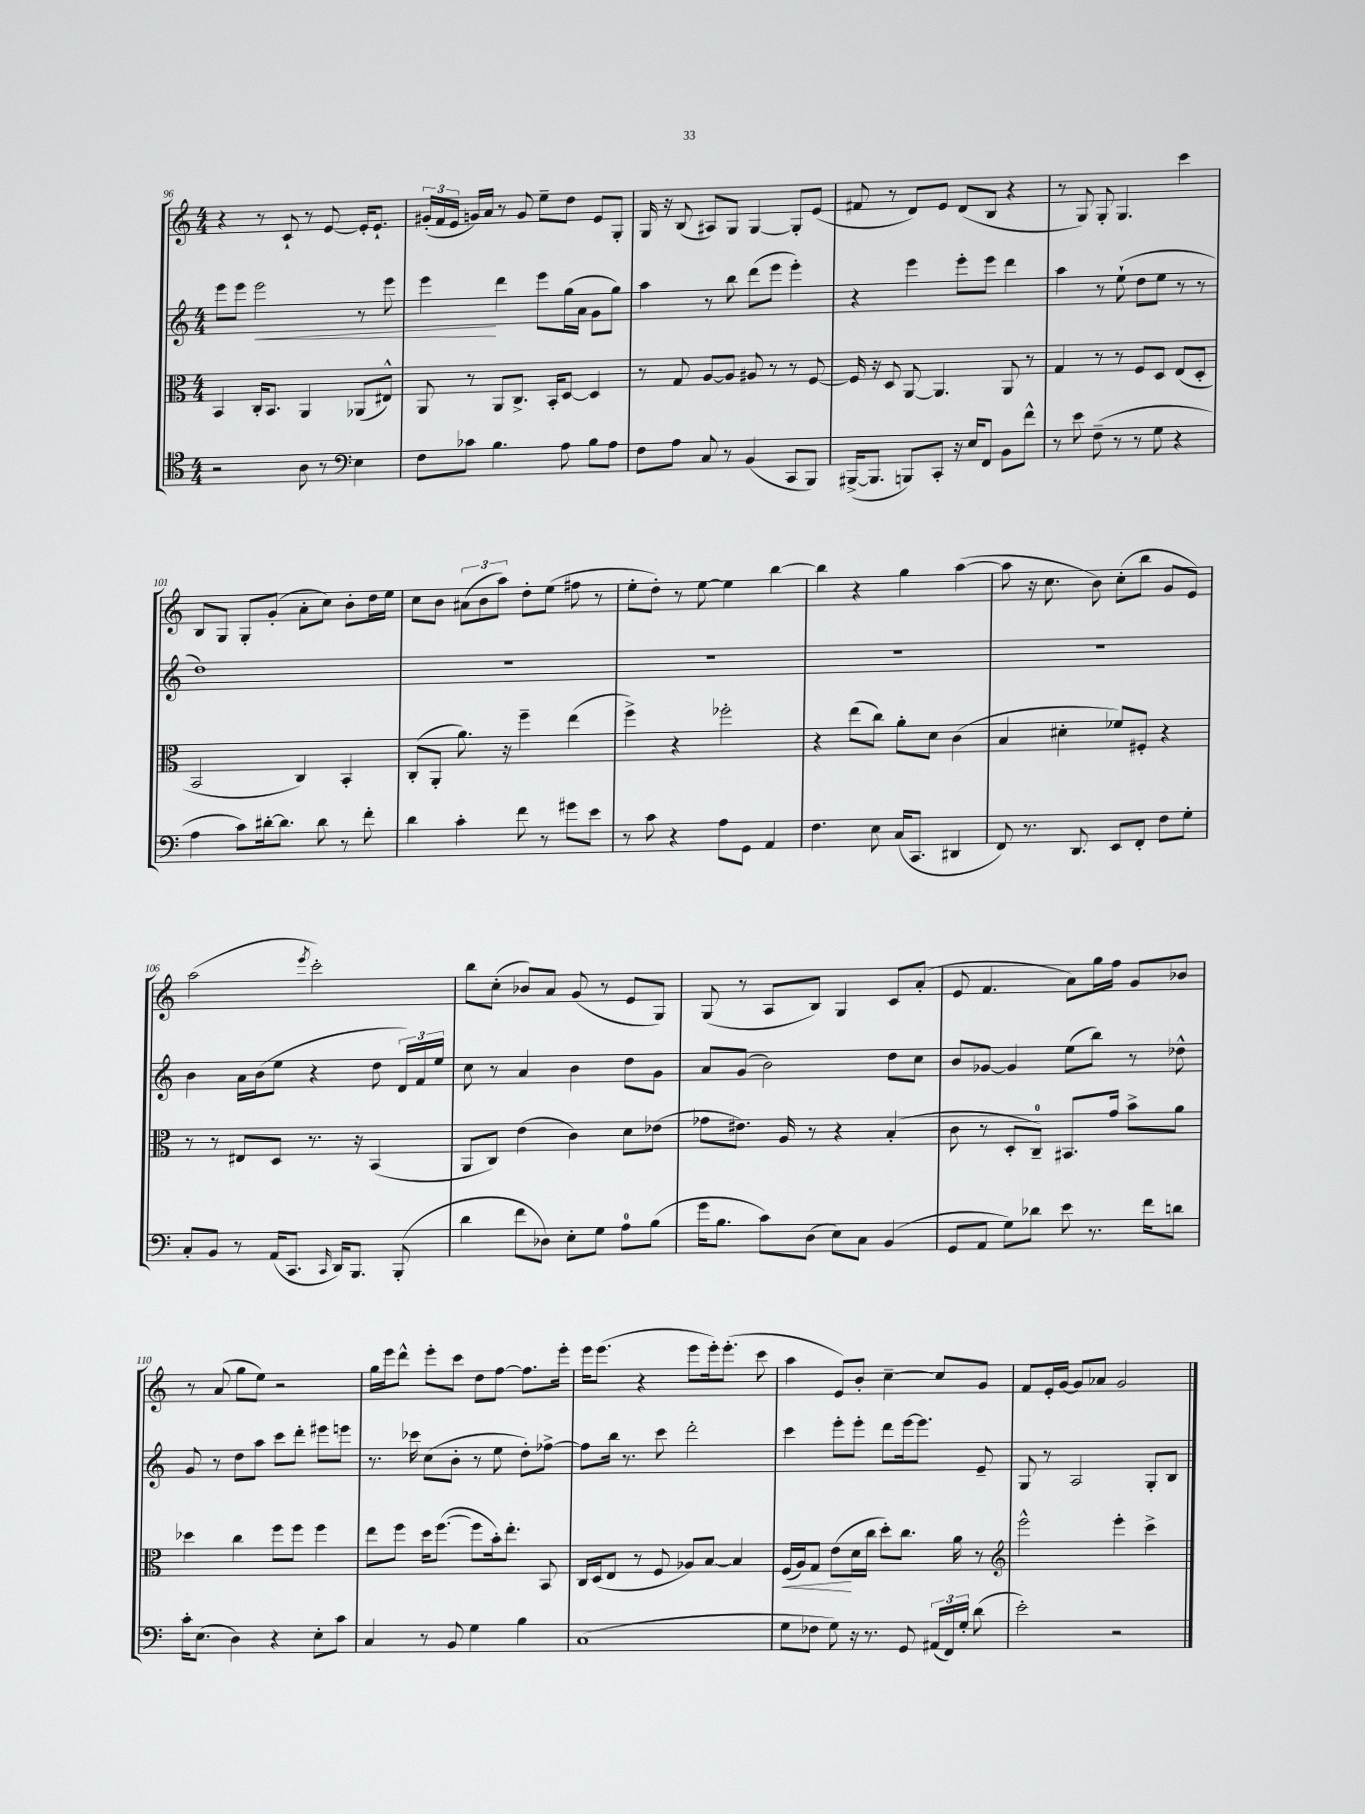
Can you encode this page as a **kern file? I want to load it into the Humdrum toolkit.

**kern	**kern	**kern	**kern
*staff4	*staff3	*staff2	*staff1
*clefC4	*clefC3	*clefG2	*clefG2
*k[]	*k[]	*k[]	*k[]
*M4/4	*M4/4	*M4/4	*M4/4
2r	4BB/	8eee\L	4r
.	.	8eee\J	.
.	16C'/LK	2eee\	8r
.	8.BB/J	.	.
.	.	.	8c`/
8A\	4AA/	.	8r
8r	.	.	[8e/
*clefF4	*	*	*
4E\	(8AA-/L	8r	16e'/]LK
.	.	.	8.e`/J
.	8E#^^/J)	8eee\	.
=	=	=	=
8F\L	8AA/	4eee\	(24g#'/LL
.	.	.	24f/
.	.	.	24e/JJ
8c-\J	8r	.	16g/LL)
.	.	.	16a/JJ
4.B\	8AA/L	4ddd\	8r
.	8.C^/J	.	8g/
.	.	8eee\L	8ee~\L
.	16BB'/LK	.	.
8A\	[8D/J	(16gg\L	8dd\J
.	.	16a\JJ	.
8B\L	4D/]	8g\L	8e/L
8A\J	.	8gg\J)	8G'/J
=	=	=	=
8F\L	8r	4aa\	16G/
.	.	.	16r
8A\J	8G/	.	(8B/
8C/	[8A/L	8r	8A#/L)
8r	8A/]J	8bb\	8G/J
(4BB/	8A#/	(8ddd\L	[4G/
.	8r	8eee\J	.
8CC/L	8r	4eee'\)	8G'/]L
8BBB/J)	[8F/	.	(8e/J
=	=	=	=
([16BBB#^/LK	16F/]	4r	8f#/
8.BBB#/]J	16r	.	.
.	8D/	.	8r
8BBB/L)	[8AA/	4eee\	8d/L)
8CC'/J	4.AA/]	.	8e/J
16r	.	8eee'\L	(8d/L
16E/LK	.	.	.
8FF/J	.	8eee\J	8B/J
8BB\L	8AA/	4ddd\	4r
8f^^\J	8r	.	.
=	=	=	=
8r	4G/	4aa\	8r
8e\	.	.	8G/)
(8F~\	8r	8r	8G'/
8r	8r	(8ee`\	4.G/
8r	8F/L	8dd\L	.
8G\	8D/J	8ee\J	.
4r	(8E/L	8r	4ccc\
.	8D'/J	8r	.
=	=	=	=
4A\	2BB/	1dd)	8B/L
.	.	.	8G/J
8c\L)	.	.	8G'/L
[16d#'\k	.	.	(8g'/J
8.d#\]J	.	.	.
.	4C/)	.	8a'\L
8d#\	.	.	8cc\J)
8r	4BB'/	.	8b'\L
8f'\	.	.	16dd\L
.	.	.	16ee\JJ
=	=	=	=
4d\	(8C'/L	1r	8cc\L
.	8AA'/J	.	8b\J
4c'\	8.a\)	.	(12a#\L
.	.	.	12b\
.	.	.	12aa\J)
.	16r	.	.
8f\	4ff~\	.	8dd'\L
8r	.	.	(8ee\J
8g#\L	(4ee\	.	8ff#\
8e\J	.	.	8r
=	=	=	=
8r	4ff^\)	1r	8ee'\L
8c\	.	.	8dd'\J)
4r	4r	.	8r
.	.	.	[8ee\
8A\L	2ff-'\	.	4ee\]
8GG\J	.	.	.
4AA/	.	.	[4bb\
=	=	=	=
4.F\	4r	1r	4bb\]
.	(8ee\L	.	4r
8E\	8cc\J)	.	.
(16C/LK	8a'\L	.	4gg\
8.CC/J	.	.	.
.	8d\J	.	.
4DD#/	(4c\	.	([4aa\
=	=	=	=
8FF/)	4B/	1r	8aa\]
8.r	.	.	16r
.	.	.	8.cc\
.	4d#'\	.	.
8.DD/	.	.	.
.	.	.	8b\)
8EE/L	8f-/L)	.	(8cc'\L
8FF'/J	8F#'/J	.	8bb\J
8F\L	4r	.	8g/L
8G'\J	.	.	8e/J)
=	=	=	=
8C'/L	8r	4b\	(2aa\
8BB/J	8r	.	.
8r	8E#/L	16a\LL	.
.	.	(16b\J	.
(16AA/LK	8D/J	8ee\J	.
8.CC/J	.	.	.
.	.	.	8qeee/
.	8.r	4r	2ccc'\)
16qqCC/	.	.	.
16DD/LK)	.	.	.
8.BBB/J	16r	.	.
.	(4BB/	8dd\	.
(8BBB'/	.	24d/LL)	.
.	.	24f/	.
.	.	24ee/JJ	.
=	=	=	=
4d\	8AA/L	8cc\	8bb\L
.	8C/J)	8r	(8cc'\J
8f\L	(4e\	4a/	8b-/L)
8D-\J)	.	.	8a/J
8E'\L	4c\)	4b\	(8g/
8G\J	.	.	8r
8A\L	8d\L	8dd\L	8e/L
(8B\J	(8e-\J	8g\J	8G/J)
=	=	=	=
16g\LK	8g-\L	8a/L	(8G/
8.B\J	.	.	.
.	8.e#\J)	(8g/J	8r
8c\L)	.	2b\)	8A/L
.	16A/	.	.
(8D\J	8r	.	8B/J)
8E\L)	4r	.	4G/
8C\J	.	.	.
(4BB/	(4B'/	8dd\L	8c/L
.	.	8cc\J	(8a'/J
=	=	=	=
8GG/L	8c\	8b/L	8e/
8AA/J	8r	[8g-/J	4.f/
8G\L)	8D'/L	4g-/]	.
8d-\J	8C~/J)	.	.
8e\	8.BB#/L	(8ee\L	8a\L)
8.r	.	8bb\J)	16gg\L
.	16g/Jk	.	16ff\JJ
.	8b^\L	8r	8g/L
16f\LK	.	.	.
8d\J	8a\J	8dd-^^\	8b-/J
=	=	=	=
16c'\LK	4dd-\	8g/	8r
(8.E\J	.	.	.
.	.	8r	(8a/
4D\)	4cc\	8dd\L	8gg\L
.	.	8aa\J	8ee\J)
4r	8ff\L	8ccc\L	2r
.	8ff\J	8ddd'\J	.
8E'\L	4ff\	8eee#\L	.
8c\J	.	8eee\J	.
=	=	=	=
4C/	8ee\L	8.r	16gg\LL
.	.	.	16eee\J
.	8ff\J	.	8ddd^^\J
.	.	16ccc-\	.
8r	16dd\LK	(8cc\L	8eee'\L
.	([8.ff\J	.	.
8BB/	.	8b'\J	8ccc\J
4G\	8ff\]L	8r	8dd\L
.	16b'\k)	8ee\	[8ff\J
.	8.ee'\J	.	.
4B\	.	8dd'\L)	8.ff\]L
.	8BB/	[8ff-^\J	.
.	.	.	16eee'\Jk
=	=	=	=
(1C	16C/LL	8ff-\]L	16eee\LK
.	(16D/J	.	(8.eee\J
.	8E/J	16bb\Jk	.
.	.	8.r	.
.	8r	.	4r
.	8F/	8ccc\	.
.	8A-/L)	2ddd'\	8eee\L
.	[8B/J	.	16eee'\k)
.	.	.	(8.eee'\J
.	4B/]	.	.
.	.	.	8ccc\
=	=	=	=
8G\L	(16F/LL	4ccc\	4aa\
.	16A/J)	.	.
8F-\J	8G/J	.	.
8G\)	(8e\L	8eee'\L	8e/L)
16r	16d\L	8eee'\J	8b'/J
8.r	16cc\JJ	.	.
.	8dd'\L)	8ddd\L	[4cc~\
8GG/	8.cc\J	[16eee\k	.
.	.	8.eee\]J	.
(24AA#/LL	.	.	8cc/]L
24FF/)	.	.	.
.	16a\	.	.
24G'/JJ	.	.	.
(8d\	8r	8e~/	8g/J
=	=	=	=
*	*clefG2	*	*
2e'\)	2eee^^\	8G/	8f/L
.	.	8r	16e'/L
.	.	.	[16g/JJ
.	.	2A/	8g/]L
.	.	.	8a-/J
2r	4eee'\	.	2g/
.	4ccc^\	8G'/L	.
.	.	8B/J	.
==	==	==	==
*-	*-	*-	*-
